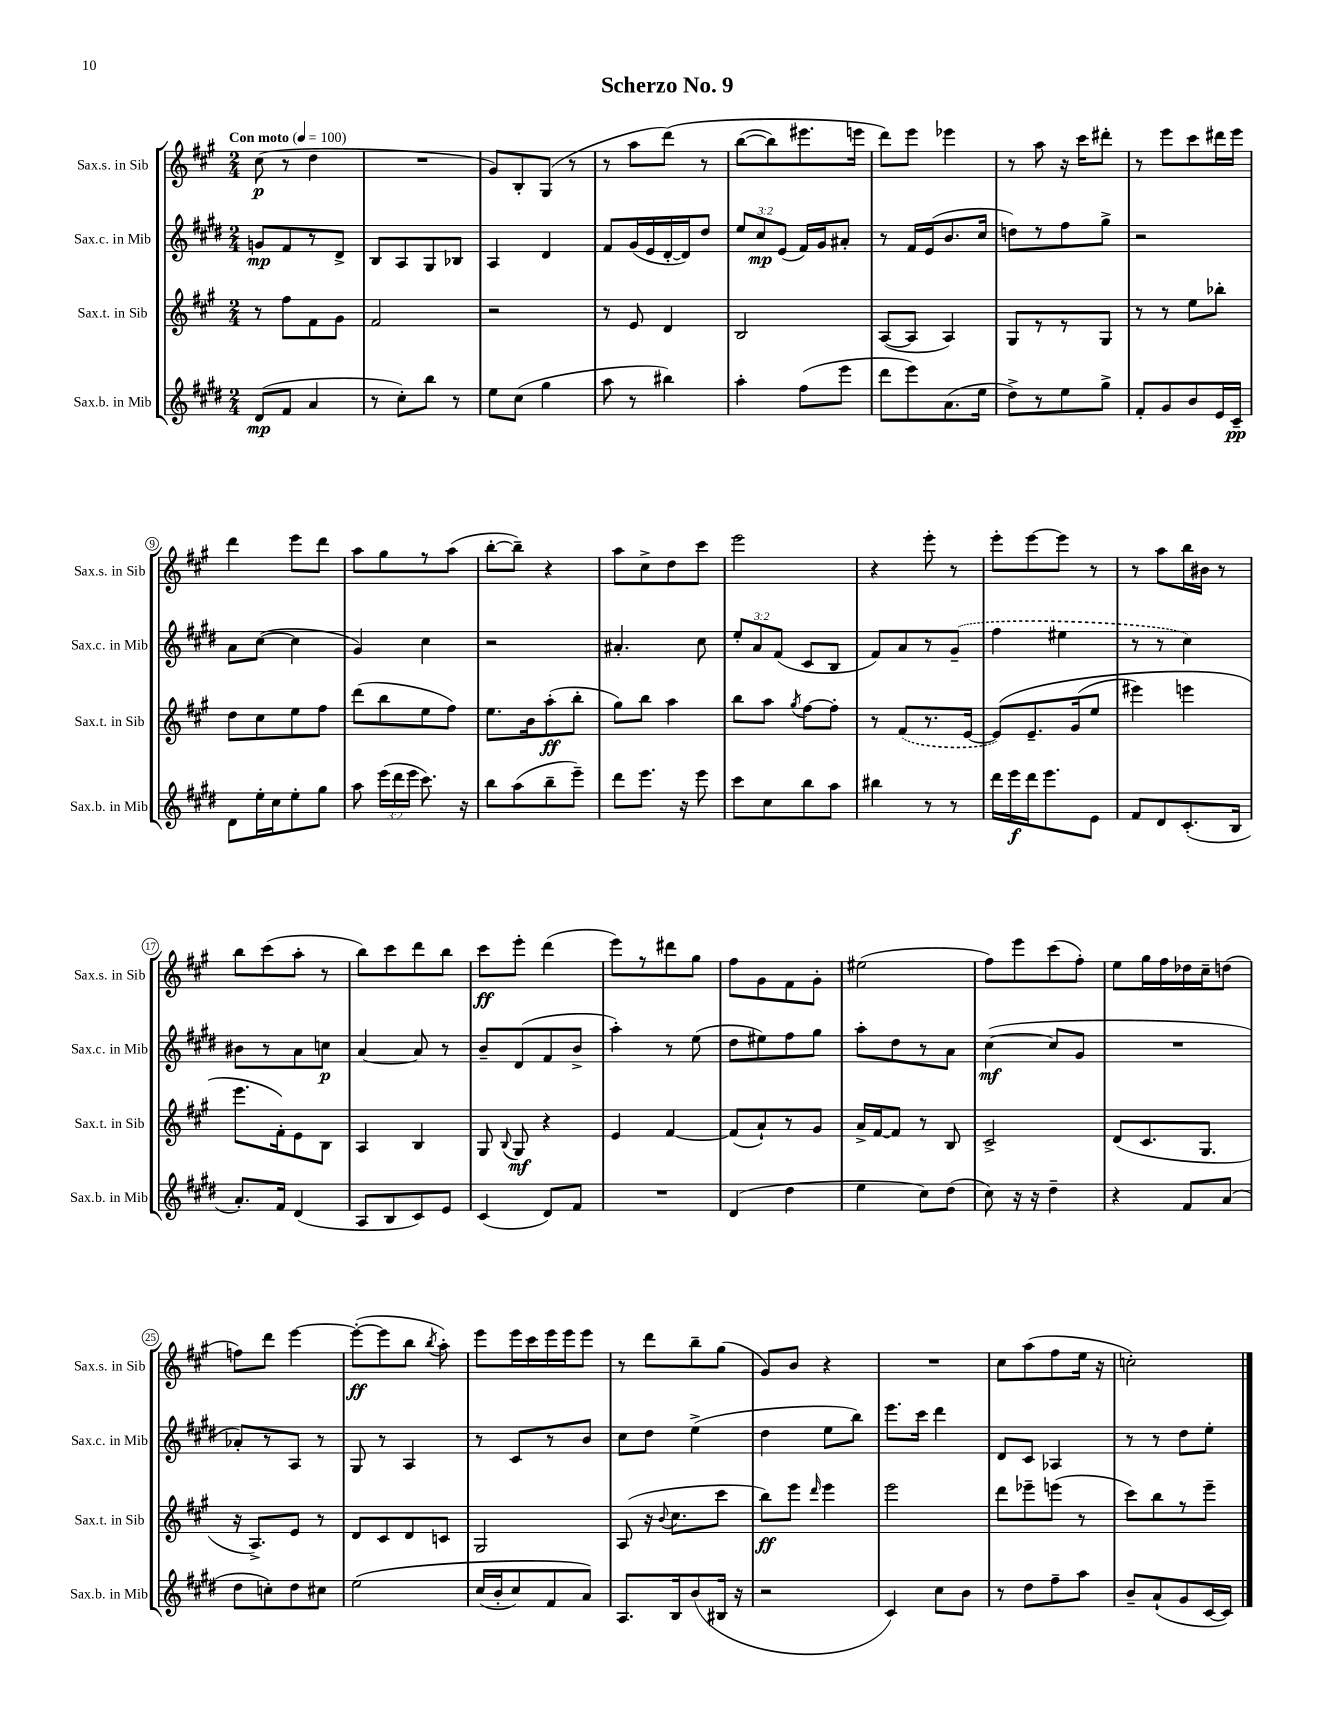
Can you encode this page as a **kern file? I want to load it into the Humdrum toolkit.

**kern	**kern	**kern	**kern
*staff4	*staff3	*staff2	*staff1
*clefG2	*clefG2	*clefG2	*clefG2
*k[f#c#g#d#]	*k[f#c#g#]	*k[f#c#g#d#]	*k[f#c#g#]
*M2/4	*M2/4	*M2/4	*M2/4
*MM100	*MM100	*MM100	*MM100
(8d#	8r	8g	(8cc#
8f#	8ff#	8f#	8r
4a	8f#	8r	4dd
.	8g#	8d#^	.
=	=	=	=
8r	2f#	8B	2r
8cc#')	.	8A	.
8bb	.	8G#	.
8r	.	8B-	.
=	=	=	=
8ee	2r	4A	8g#)
(8cc#	.	.	8B'
4gg#	.	4d#	(8G#
.	.	.	8r
=	=	=	=
8aa	8r	8f#	8r
8r	8e	(16g#	8aa
.	.	16e	.
4bb#)	4d	[16d#'	&(8ddd)
.	.	16d#])	.
.	.	8dd#	8r
=	=	=	=
4aa'	2B	12ee	([8bb
.	.	12cc#	.
.	.	.	8bb])
.	.	(12e	.
(8ff#	.	16f#)	8.eee#
.	.	16g#	.
8eee	.	8a#'	.
.	.	.	16eee
=	=	=	=
8ddd#	([8A	8r	8ddd&)
8eee)	8A]	16f#	8eee
.	.	(16e	.
(8.a	4A)	8.b	4eee-
16ee	.	16cc#	.
=	=	=	=
8dd#^)	8G#	8dd)	8r
8r	8r	8r	8aa
8ee	8r	8ff#	16r
.	.	.	16ccc#
8gg#^	8G#	8gg#^	8ddd#'
=	=	=	=
8f#'	8r	2r	8r
8g#	8r	.	8eee
8b	8ee	.	8ccc#
16e	8bb-'	.	16ddd#
16c#~	.	.	16eee
=	=	=	=
8d#	8dd	8a	4ddd
16ee'	8cc#	([8cc#	.
16cc#	.	.	.
8ee'	8ee	4cc#]	8eee
8gg#	8ff#	.	8ddd
=	=	=	=
8aa	(8ddd	4g#)	8aa
(24eee	8bb	.	8gg#
24ddd#	.	.	.
24eee	.	.	.
8.ccc#)	8ee	4cc#	8r
.	8ff#)	.	(8aa
16r	.	.	.
=	=	=	=
8bb	8.ee	2r	[8bb'
(8aa	.	.	8bb~])
.	16b	.	.
8bb~	(8aa'	.	4r
8eee~)	8bb'	.	.
=	=	=	=
8ddd#	8gg#)	4.a#'	8aa
8.eee	8bb	.	8cc#^
.	4aa	.	8dd
16r	.	.	.
8eee	.	8cc#	8ccc#
=	=	=	=
8ccc#	8bb	12ee'	2eee
.	.	12a	.
8cc#	8aa	.	.
.	.	(12f#	.
.	8qgg#	.	.
8bb	[8ff#	8c#	.
8aa	8ff#']	8B	.
=	=	=	=
4bb#	8r	8f#)	4r
.	(8f#	8a	.
8r	8.r	8r	8eee'
8r	.	(8g#~	8r
.	[16e	.	.
=	=	=	=
16ddd#	&(8e])	4ff#	8eee'
16eee	.	.	.
16ddd#	8.e~	.	[8eee
8.eee	.	.	.
.	.	4ee#	8eee]
.	(16g#	.	.
8e	8ee	.	8r
=	=	=	=
8f#	4eee#)	8r	8r
8d#	.	8r	8aa
(8.c#'	4eee	4cc#)	16bb
.	.	.	16b#
.	.	.	8r
16B	.	.	.
=	=	=	=
8.a')	8.eee	8b#	8bb
.	.	8r	(8ccc#
16f#	16f#'&)	.	.
(4d#	8e	8a	8aa'
.	8B	8cc	8r
=	=	=	=
8A	4A	[4a	8bb)
8B	.	.	8ccc#
8c#)	4B	8a]	8ddd
8e	.	8r	8bb
=	=	=	=
(4c#	8G#	8b~	8ccc#
.	8qqB	.	.
.	8G#	(8d#	8eee'
8d#)	4r	8f#	(4ddd
8f#	.	8b^	.
=	=	=	=
2r	4e	4aa')	8eee)
.	.	.	8r
.	[4f#	8r	8ddd#
.	.	(8ee	8gg#
=	=	=	=
(4d#	(8f#]	8dd#	8ff#
.	8a`)	8ee#)	8g#
4dd#	8r	8ff#	8f#
.	8g#	8gg#	8g#'
=	=	=	=
4ee	16a^	8aa'	(2ee#
.	[16f#	.	.
.	8f#]	8dd#	.
8cc#)	8r	8r	.
(8dd#	8B	8a	.
=	=	=	=
8cc#)	2c#^	([4cc#	8ff#)
16r	.	.	8eee
16r	.	.	.
4dd#~	.	8cc#]	(8ccc#
.	.	8g#	8ff#')
=	=	=	=
4r	(8d	2r	8ee
.	8.c#	.	16gg#
.	.	.	16ff#
8f#	.	.	16dd-
.	8.G#	.	16cc#~
(8a	.	.	(8dd
=	=	=	=
8dd#	16r	8a-')	8ff)
.	8.A^)	.	.
8cc')	.	8r	8ddd
8dd#	8e	8A	[4eee
8cc#	8r	8r	.
=	=	=	=
&(2ee	8d	8G#	(8eee'_
.	8c#	8r	8eee]
.	8d	4A	8bb
.	.	.	8qbb
.	8c	.	8aa')
=	=	=	=
(16cc#	2G#	8r	8eee
16b'	.	.	.
8cc#)	.	8c#	16eee
.	.	.	16ccc#
8f#	.	8r	16eee
.	.	.	16eee
8a&)	.	8b	8eee
=	=	=	=
8.A	(8A	8cc#	8r
.	16r	8dd#	8ddd
.	8qqb	.	.
16B	8.cc#	.	.
(8b	.	(4ee^	8bb~
16B#	8ccc#	.	(8gg#
16r	.	.	.
=	=	=	=
2r	8bb)	4dd#	8g#)
.	8eee	.	8b
.	16qqddd	.	.
.	4eee	8ee	4r
.	.	8bb)	.
=	=	=	=
4c#)	2eee	8.eee	2r
.	.	16ccc#	.
8cc#	.	4ddd#	.
8b	.	.	.
=	=	=	=
8r	8ddd	8d#	8cc#
8dd#	8eee-~	8c#	(8aa
8ff#~	(8eee	4A-	8ff#
8aa	8r	.	16ee
.	.	.	16r
=	=	=	=
8b~	8ccc#)	8r	2cc')
(8a`	8bb	8r	.
8g#	8r	8dd#	.
[16c#	8eee~	8ee'	.
16c#])	.	.	.
==	==	==	==
*-	*-	*-	*-
